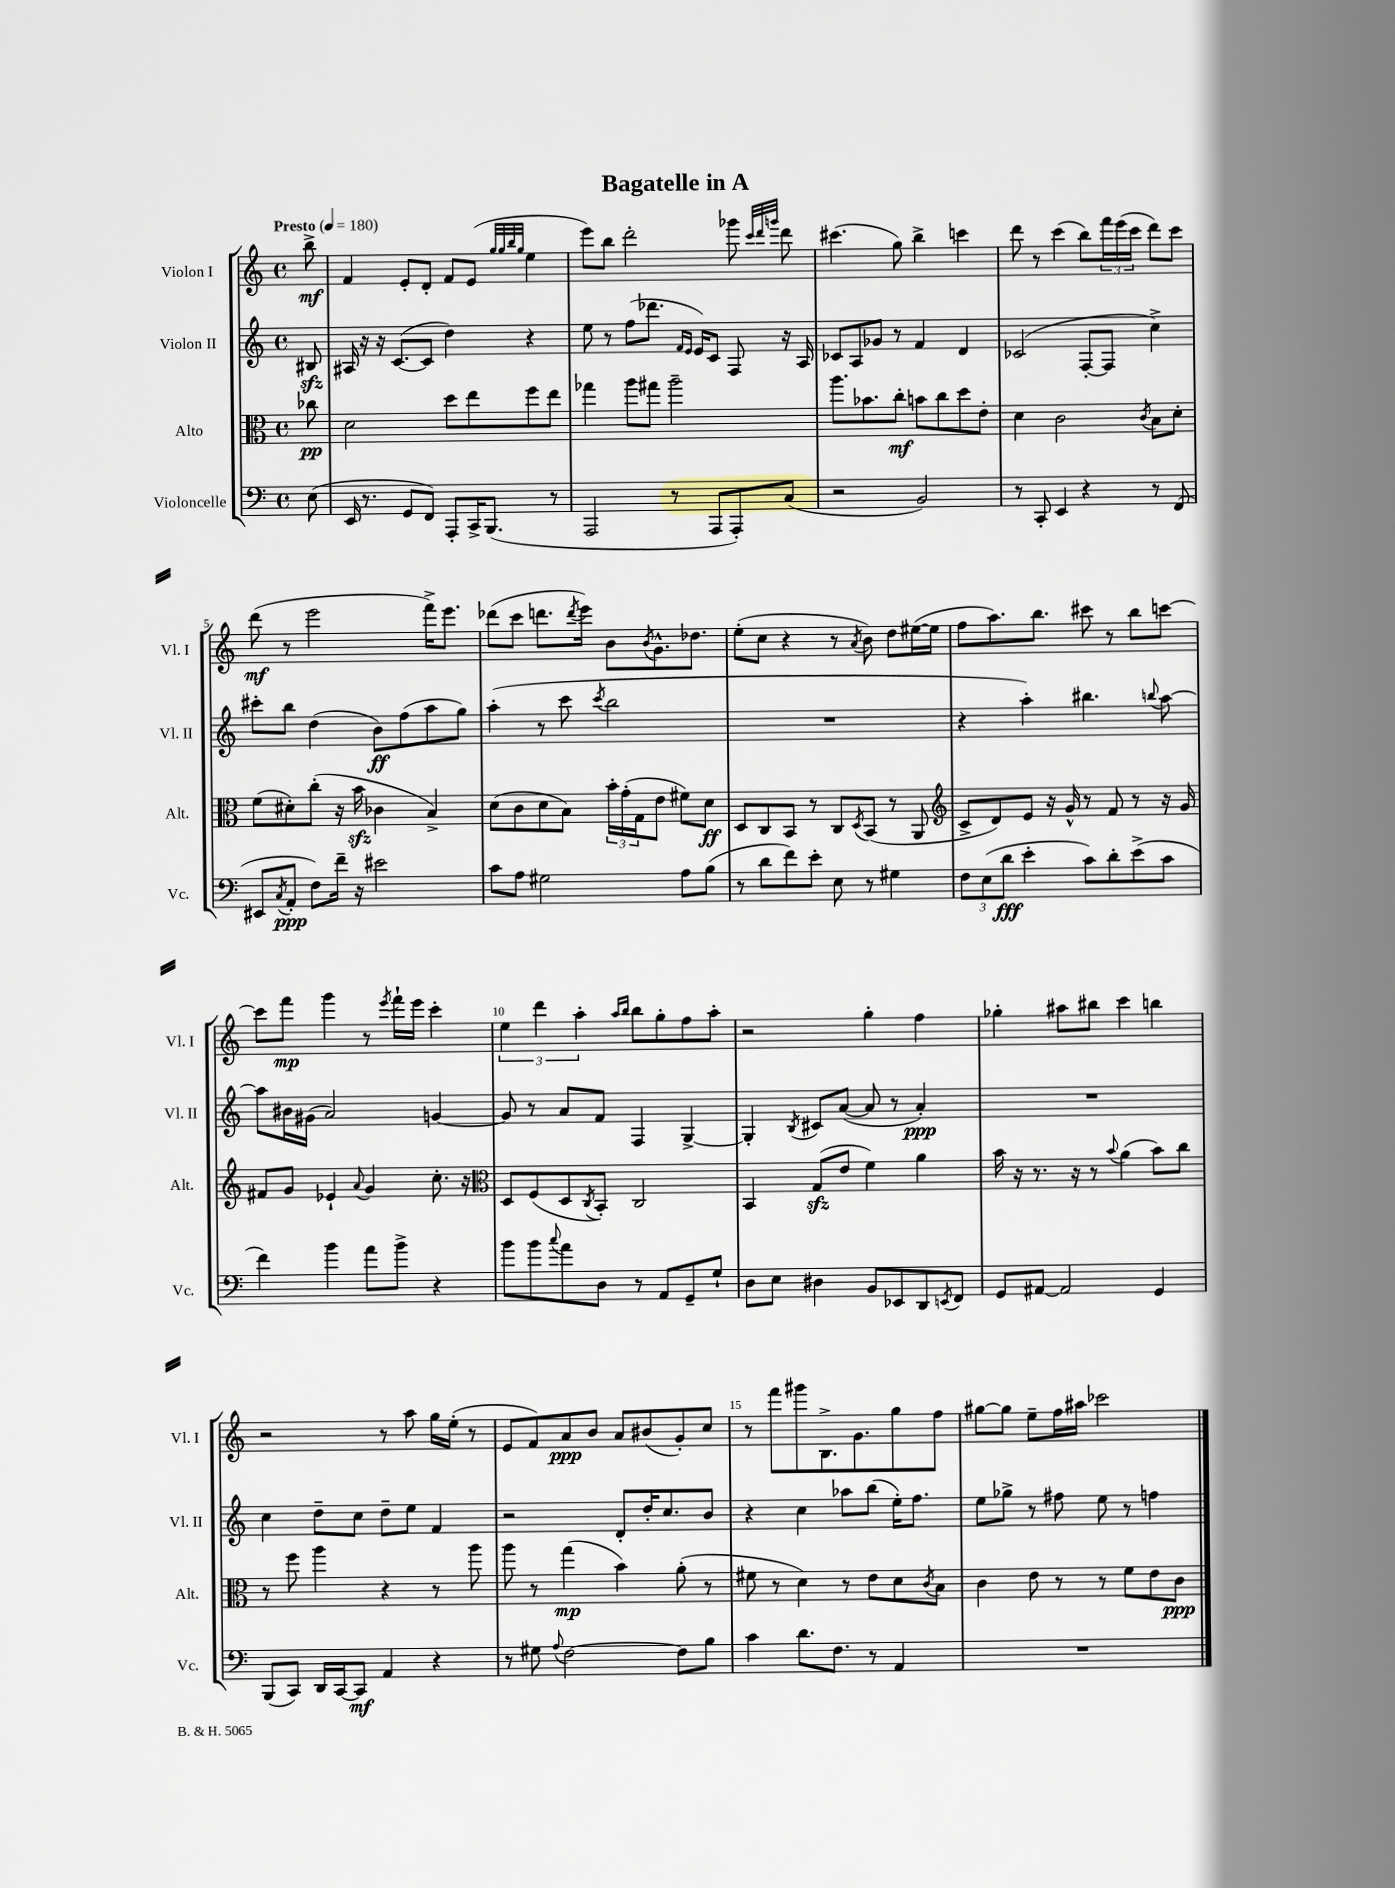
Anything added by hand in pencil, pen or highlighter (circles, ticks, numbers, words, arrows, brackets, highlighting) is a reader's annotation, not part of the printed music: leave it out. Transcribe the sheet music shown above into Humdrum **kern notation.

**kern	**kern	**kern	**kern
*staff4	*staff3	*staff2	*staff1
*clefF4	*clefC3	*clefG2	*clefG2
*k[]	*k[]	*k[]	*k[]
*M4/4	*M4/4	*M4/4	*M4/4
*met(c)	*met(c)	*met(c)	*met(c)
*MM180	*MM180	*MM180	*MM180
(8E	8cc-	8B#	8bb^
=	=	=	=
16EE	2d	16A#	4f
8.r	.	16r	.
.	.	16r	.
.	.	([8.c	.
8GG	.	.	8e'
8FF)	.	8c]	8d'
8AAA'	8dd	4dd)	8f
16CC^	8ee	.	(8e
(8.BBB	.	.	.
.	.	.	32qqgg
.	.	.	32qqgg
.	.	.	32qqbb
.	.	.	32qqgg
.	8ff	4r	4ee
8r	8ee	.	.
=	=	=	=
2AAA	4gg-	8ee	8eee)
.	.	8r	8bb
.	8aa	(8ff	2ddd'
.	8gg#	8.ddd-	.
8r	2aa~	.	.
.	.	16qqf	.
.	.	16qqe	.
.	.	16e)	.
8AAA	.	8c	.
8AAA')	.	8F	8ggg-
.	.	.	32qqccc
.	.	.	32qqddd
.	.	.	32qqggg
(8C	.	16r	8ddd
.	.	16A	.
=	=	=	=
2r	8.aa	8c-	(4.ccc#
.	.	8A	.
.	8.b-	.	.
.	.	8g-	.
.	8cc'	8r	8gg)
2BB)	8b	4f	4bb^
.	8cc	.	.
.	8dd	4d	4ccc
.	8e'	.	.
=	=	=	=
8r	4d	(2c-	8ddd
8CC'	.	.	8r
4EE	2c	.	(4ccc
4r	.	[8F'	8bb)
.	.	8F]	24fff
.	.	.	(24eee
.	.	.	24ccc
.	8qc	.	.
8r	8B	4cc^)	8ddd)
(8FF	8d'	.	8ccc
=	=	=	=
8EE#	(8f	8ccc#'	(8ddd
8qC	.	.	.
8AA'	8d#')	8bb	8r
8F)	(8cc'	(4dd	2eee
16f~	16r	.	.
16r	16b	.	.
2e#	4c-	8b)	.
.	.	(8ff	.
.	4B^)	8aa	16fff^)
.	.	.	8.eee
.	.	8gg)	.
=	=	=	=
8c	(8d	(4aa'	(8ddd-
8A	8c	.	8ccc
2G#	8d	8r	8.ddd
.	8B)	8ccc	.
.	.	.	8qddd
.	.	.	16eee)
.	.	8qccc	.
.	24b'	2bb	8b
.	(24g'	.	.
.	24G	.	.
.	.	.	8qb
.	8e	.	8.g^^
8A	8f#)	.	.
.	.	.	8.dd-
(8B	8d	.	.
=	=	=	=
8r	8D	1r	(8ee'
8d	8C	.	8cc
8f)	8BB	.	4r
8e'	8r	.	.
8E	8C	.	8r
.	8qD	.	8qa
8r	(8BB	.	8b)
4G#	8r	.	8dd
.	8AA	.	([16ee#
.	.	.	16ee#]
=	=	=	=
*	*clefG2	*	*
12F	8c^	4r	8ff
(12E	.	.	.
.	8d)	.	8.aa)
12d	.	.	.
4e'	8e	4aa')	.
.	.	.	8.bb
.	16r	.	.
.	16g^^	.	.
8c)	8r	4.bb#	8ccc#
8d'	8f	.	8r
(8e^	8r	.	8bb
.	.	8qqbb	.
8c	16r	[8aa	[8ccc
.	16g	.	.
=	=	=	=
4f)	8f#	8aa]	8ccc]
.	8g	16b#	8fff
.	.	(16g#	.
4b	4e-`	2a)	4ggg
.	8qqa	.	.
8a	4g	.	8r
.	.	.	8qeee
8b^	.	.	16fff`
.	.	.	16eee
4r	8.cc'	[4g	4ccc'
.	16r	.	.
=	=	=	=
*	*clefC3	*	*
8b	8D	8g]	6ee
8b	(8F	8r	.
.	.	.	6ddd
8qqcc	.	.	.
8a	8D	8a	.
.	.	.	6aa'
.	8qC	.	.
8D	8BB')	8f	.
.	.	.	16qqaa
.	.	.	16qqbb
8r	2C	4F	8bb
8AA	.	.	8gg'
8GG~	.	[4G^	8ff
8G`	.	.	8aa'
=	=	=	=
8D	4BB	4G']	2r
8E	.	.	.
.	.	8qB	.
4D#	(8G	8c#	.
.	8e	([8a	.
8BB	4f)	8a]	4gg'
8EE-	.	8r	.
8DD	4a	4a')	4ff
8qEE	.	.	.
8FF	.	.	.
=	=	=	=
8GG	16b	1r	4gg-'
.	16r	.	.
[8AA#	8.r	.	.
2AA#]	.	.	8aa#
.	16r	.	.
.	8r	.	8bb#
.	8qqb	.	.
.	(4a	.	4ccc
4GG	8b)	.	4bb
.	8cc	.	.
=	=	=	=
(8BBB	8r	4cc	2r
8CC)	8ff	.	.
16DD	4aa	8dd~	.
[16CC	.	.	.
8CC]	.	8cc	.
4AA	4r	8dd~	8r
.	.	8ee	8aa
4r	8r	4f	16gg
.	.	.	(16ee'
.	8aa	.	8r
=	=	=	=
8r	8aa	2r	8e
8G#	8r	.	8f)
8qqA	.	.	.
[2F	(4gg	.	8a
.	.	.	8b
.	4b)	8d'	8a
.	.	16dd'	(8b#
.	.	8.cc	.
8F]	(8a'	.	8g')
8B	8r	8b	8cc
=	=	=	=
4c	8f#	4r	8r
.	8r	.	8fff
8.d	4d)	4cc	8ggg#
.	.	.	8.B^
8.F	.	.	.
.	8r	8aa-	.
.	.	.	8.g
8r	8e	(8bb	.
4AA	8d	16ee')	8gg
.	.	8.ff	.
.	8qc	.	.
.	8B	.	8ff
=	=	=	=
1r	4c	8ee	[8gg#
.	.	8gg-^	8gg#]
.	8e	8r	8ee~
.	8r	8ff#	16ff
.	.	.	16aa#
.	8r	8ee	2ccc-
.	8f	8r	.
.	8e	4ff	.
.	8c	.	.
==	==	==	==
*-	*-	*-	*-
